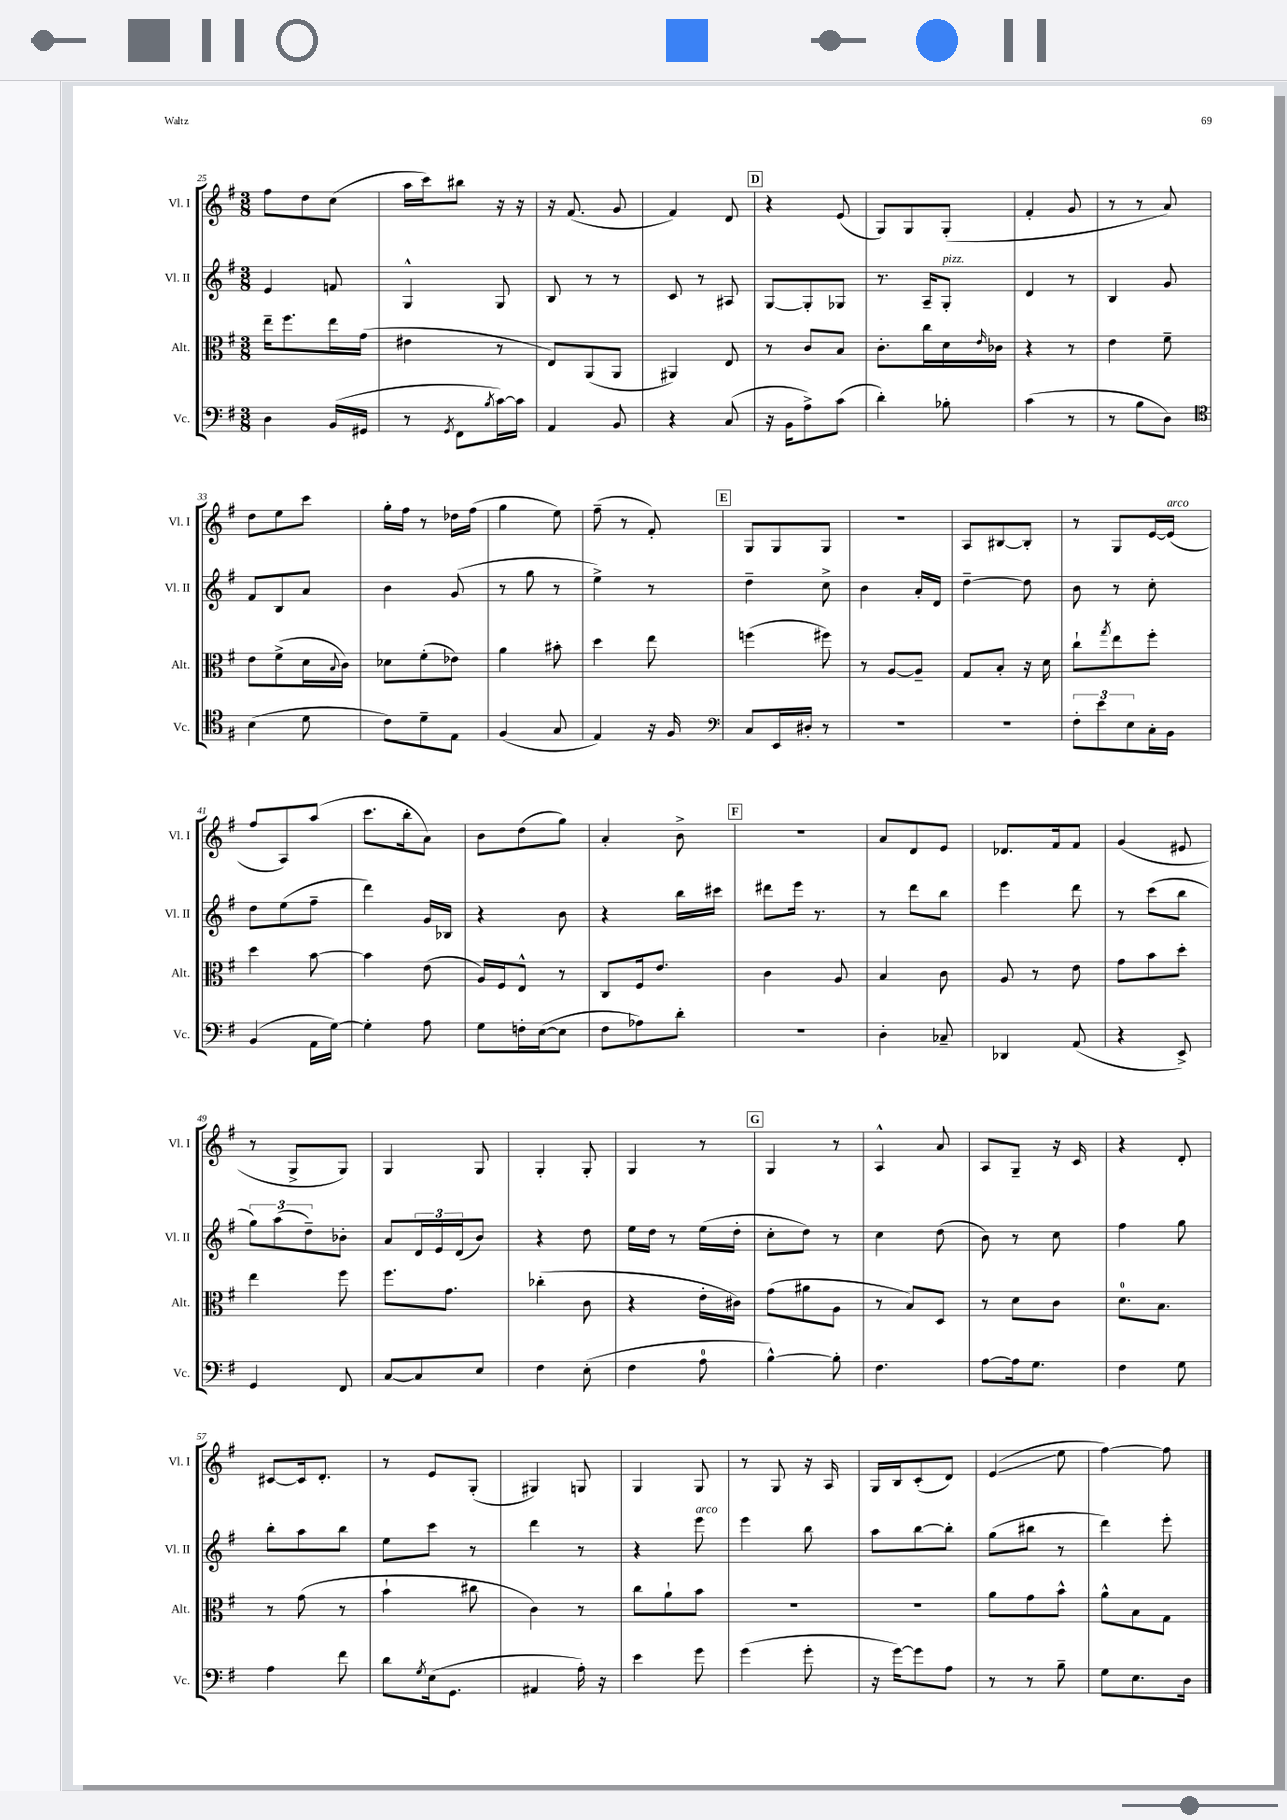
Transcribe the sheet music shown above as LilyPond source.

<<
\new StaffGroup <<
\new Staff = "s0" \with { instrumentName = "Vl. I" shortInstrumentName = "Vl. I" } {
    \clef treble \key g \major \numericTimeSignature \time 3/8
    fis''8 d''8 c''8( |
    a''16 c'''16) bis''8 r16 r16 |
    r16 fis'8.( g'8 |
    fis'4) d'8 |
    \mark \markup { \box "D" } r4 e'8( |
    g8) g8 g8-.( |
    fis'4-. g'8 |
    r8 r8 a'8) |
    d''8 e''8 c'''8 |
    g''16-. fis''16 r8 des''16 fis''16( |
    g''4 e''8) |
    fis''8--( r8 fis'8-.) |
    \mark \markup { \box "E" } g8 g8 g8 |
    r4. |
    a8 bis8~ bis8-. |
    r8 g8 e'16~ e'16^\markup { \italic "arco" }( |
    fis''8 a8) a''8( |
    c'''8. b''16-. a'8) |
    b'8 d''8( g''8) |
    a'4-. b'8-> |
    \mark \markup { \box "F" } R4. |
    a'8 d'8 e'8 |
    des'8. fis'16 fis'8 |
    g'4( eis'8 |
    r8 g8-> g8) |
    g4 g8 |
    g4-. g8-. |
    g4 r8 |
    \mark \markup { \box "G" } g4 r8 |
    a4-^ a'8 |
    a8 g8-- r16 c'16 |
    r4 d'8-. |
    cis'8~ cis'16 d'8.-. |
    r8 e'8 g8-.( |
    gis4) g8 |
    g4 g8 |
    r8 g8 r16 a16 |
    g16 b16 c'8-.( d'8) |
    e'4\glissando( e''8 |
    fis''4~) fis''8 \bar "|." |
}
\new Staff = "s1" \with { instrumentName = "Vl. II" shortInstrumentName = "Vl. II" } {
    \clef treble \key g \major \numericTimeSignature \time 3/8
    e'4 f'8 |
    g4-^ g8 |
    b8 r8 r8 |
    c'8 r8 ais8 |
    \mark \markup { \box "D" } g8~ g8-. ges8 |
    r8. a16-- g8-.^\markup { \italic "pizz." } |
    d'4 r8 |
    b4 g'8 |
    fis'8 b8 a'8 |
    b'4 g'8( |
    r8 g''8 r8 |
    e''4->) r8 |
    \mark \markup { \box "E" } d''4-- c''8-> |
    b'4 a'16-. d'16 |
    d''4~-- d''8 |
    b'8 r8 c''8-. |
    d''8 e''8( fis''8-- |
    d'''4) g'16 bes16 |
    r4 b'8 |
    r4 b''16 cis'''16 |
    \mark \markup { \box "F" } dis'''8 e'''16 r8. |
    r8 d'''8 b''8 |
    e'''4 d'''8 |
    r8 c'''8( b''8 |
    \tuplet 3/2 { g''8) a''8( d''8--) } bes'8-. |
    a'8 \tuplet 3/2 { d'16 e'16 d'16( } b'8) |
    r4 d''8 |
    e''16 d''16 r8 e''16( d''16-. |
    \mark \markup { \box "G" } c''8-. d''8) r8 |
    c''4 d''8( |
    b'8) r8 c''8 |
    fis''4 g''8 |
    b''8-. a''8 b''8 |
    e''8 c'''8 r8 |
    d'''4 r8 |
    r4 e'''8^\markup { \italic "arco" } |
    e'''4 b''8 |
    a''8 b''8~ b''8-. |
    g''8( bis''8 r8 |
    d'''4) e'''8-. \bar "|." |
}
\new Staff = "s2" \with { instrumentName = "Alt." shortInstrumentName = "Alt." } {
    \clef alto \key g \major \numericTimeSignature \time 3/8
    e''16-- fis''8. e''16 g'16( |
    eis'4 r8 |
    e8) a,8( a,8 |
    ais,4) e8 |
    \mark \markup { \box "D" } r8 c'8 b8 |
    c'8.-. c''16 d'16 \grace { e'16 } ces'16 |
    r4 r8 |
    e'4 fis'8-- |
    e'8 fis'8->( d'16 \appoggiatura { b8 } c'16) |
    des'8 fis'8-.( ees'8) |
    a'4 bis'8-. |
    d''4 e''8 |
    \mark \markup { \box "E" } f''4( fis''8) |
    r8 a8~ a8-- |
    g8 b8-. r16 d'16 |
    c''8-! \acciaccatura { g''8 } e''8 fis''8-. |
    d''4 b'8~ |
    b'4 e'8( |
    a16) fis16 e8-^ r8 |
    c8 fis16 e'8. |
    \mark \markup { \box "F" } c'4 a8 |
    b4 c'8 |
    a8 r8 e'8 |
    g'8 b'8 d''8-. |
    e''4 fis''8 |
    fis''8. g'8. |
    ces''4-.( c'8 |
    r4 e'16-. cis'16) |
    \mark \markup { \box "G" } g'8( ais'8 a8 |
    r8 b8) d8 |
    r8 d'8 c'8 |
    d'8.-0 b8. |
    r8 g'8( r8 |
    b'4-! cis''8 |
    c'4) r8 |
    c''8 a'8-! b'8 |
    R4. |
    R4. |
    a'8 g'8 b'8-^ |
    a'8-^ b8 g8 \bar "|." |
}
\new Staff = "s3" \with { instrumentName = "Vc." shortInstrumentName = "Vc." } {
    \clef bass \key g \major \numericTimeSignature \time 3/8
    d4 b,16( gis,16 |
    r8 \acciaccatura { g,8 } fis,8 \acciaccatura { b8 } c'16~) c'16 |
    a,4 b,8 |
    r4 c8( |
    \mark \markup { \box "D" } r16 b,16 a8->) c'8( |
    d'4-.) bes8-. |
    c'4( r8 |
    r8 b8 d8) |
    \clef tenor b4( d'8 |
    c'8) d'8-- e8 |
    fis4( g8 |
    e4) r16 fis16 |
    \mark \markup { \box "E" } \clef bass c8 e,16 dis16-. r8 |
    R4. |
    R4. |
    \tuplet 3/2 { fis8-. e'8 e8 } c16-. b,16 |
    b,4( a,16 g16~) |
    g4-. a8 |
    g8 f16-. e16~( e8 |
    fis8 aes8) d'8-. |
    \mark \markup { \box "F" } R4. |
    d4-. ces8-- |
    des,4 a,8( |
    r4 e,8->) |
    g,4 fis,8 |
    c8~ c8 e8 |
    fis4 e8-.( |
    fis4 a8-0 |
    \mark \markup { \box "G" } b4~-^) b8-. |
    fis4. |
    a8~ a16 g8. |
    fis4 g8 |
    a4 fis'8 |
    d'8 \acciaccatura { g8 } e16( g,8. |
    ais,4 a16-.) r16 |
    e'4 g'8 |
    g'4( g'8-. |
    r16 g'16~) g'8 a8 |
    r8 r8 b8-- |
    g8 e8. d16 \bar "|." |
}
>>
>>
\layout { \context { \Score currentBarNumber = #25 } }
